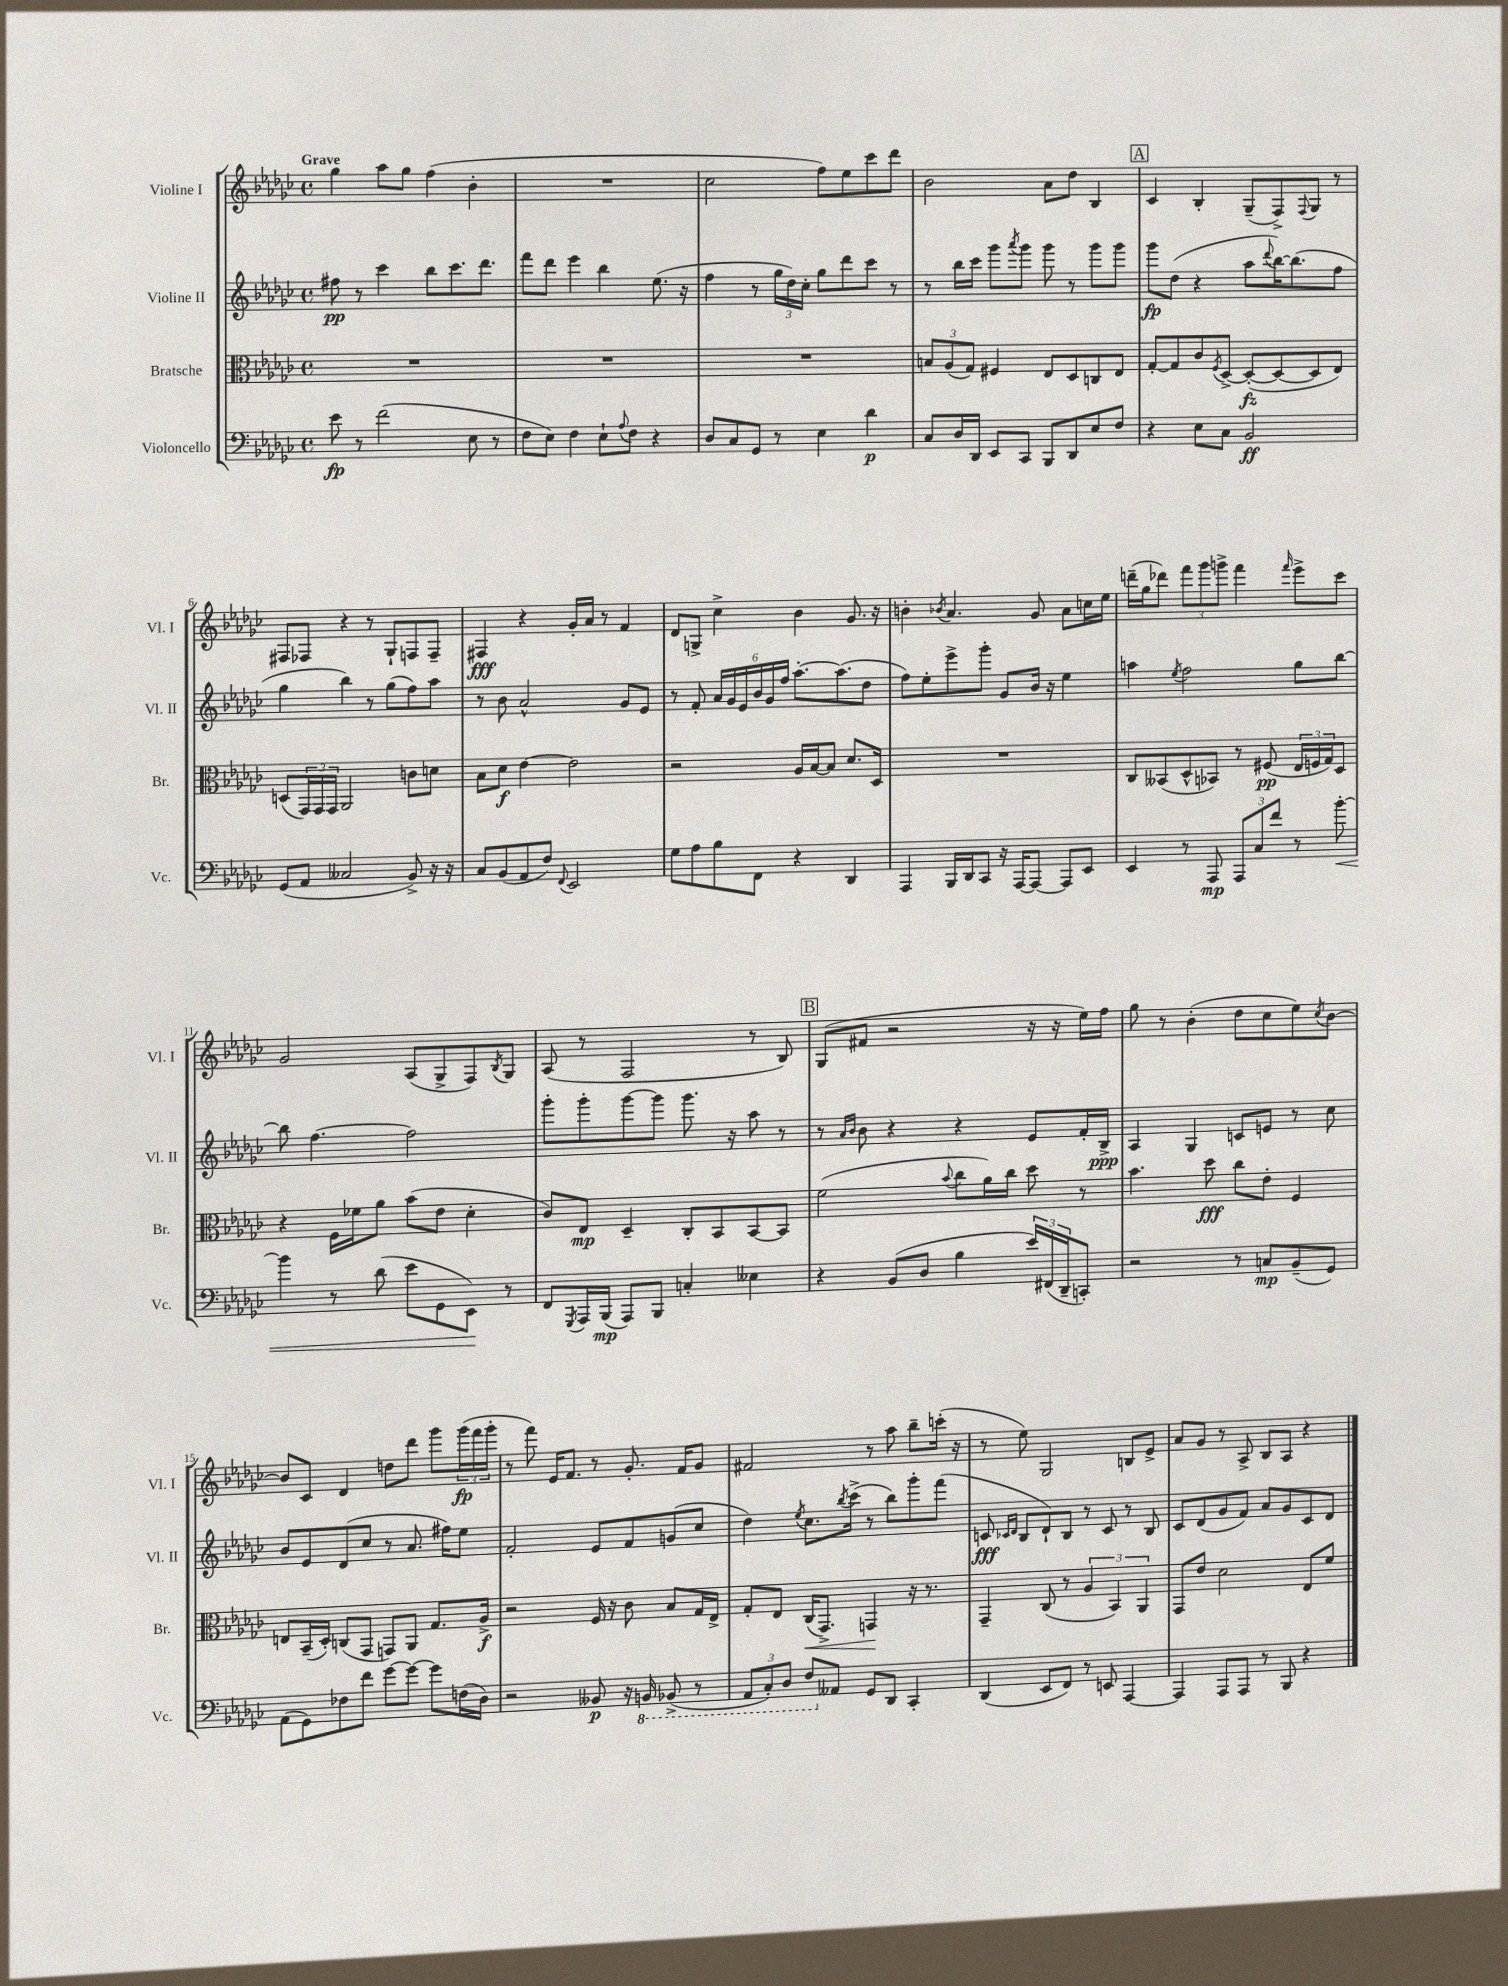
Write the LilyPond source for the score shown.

<<
\new StaffGroup <<
\new Staff = "s0" \with { instrumentName = "Violine I" shortInstrumentName = "Vl. I" } {
    \clef treble \key ges \major \defaultTimeSignature \time 4/4 \tempo "Grave"
    ges''4 aes''8 ges''8 f''4( bes'4-. |
    R1 |
    ces''2 f''8) ees''8 ces'''8 des'''8 |
    bes'2 aes'8 des''8 bes4 |
    \mark \markup { \box "A" } ces'4 bes4-. ges8--( f8->) \appoggiatura { f8 } ges8 r8 |
    fis8 fes8 r4 r8 ges8-! f8 f8-- |
    fis4\fff r4 ges'16-. aes'16 r8 f'4 |
    des'8 g8-> ces''4-> bes'4 ges'8. r16 |
    b'4-. \acciaccatura { bes'8 } aes'4. ges'8 aes'8 c''16 ees''16 |
    d'''16--( ges''16 des'''8) \tuplet 3/2 { f'''8 ges'''8 g'''8-> } f'''4 \grace { f'''16 } ees'''8-> ces'''8 |
    ges'2 aes8( ges8-> f8) \acciaccatura { bes8 } ges8 |
    aes8( r8 f2 r8 bes8) |
    \mark \markup { \box "B" } ges8( fis'8 r2 r16 r16 ees''16) f''16 |
    ges''8 r8 bes'4-.( des''8 ces''8 ees''8) \acciaccatura { ces''8 } bes'8~ |
    bes'8 ces'8 des'4 d''8 des'''8 ges'''8 \tuplet 3/2 { ges'''16\fp( f'''16 ges'''16-. } |
    r8 f'''8) ees'16 f'8. r8 ges'8.-. f'16 ges'8 |
    fis'2 r8 aes''8 bes''8-- c'''16-.( r16 |
    r8 ees''8) ges2 b8 ees'8-> |
    aes'8 ges'8 r8 aes8-> bes8 aes8 r4 \bar "|." |
}
\new Staff = "s1" \with { instrumentName = "Violine II" shortInstrumentName = "Vl. II" } {
    \clef treble \key ges \major \defaultTimeSignature \time 4/4
    fis''8\pp r8 ces'''4 bes''8 ces'''8. des'''8. |
    f'''8 des'''8 ees'''4 bes''4 ees''8.( r16 |
    f''4 r8 \tuplet 3/2 { ges''16 des''16) ces''16-. } ges''8 des'''8 ces'''8 r8 |
    r8 bes''16 ces'''16 ges'''8 \acciaccatura { aes'''8 } ges'''8 ges'''8 r8 ges'''8 ges'''8 |
    \mark \markup { \box "A" } ges'''8\fp des''8( r4 aes''8 \appoggiatura { des'''8 } bes''16~) bes''8.( f''8 |
    ges''4 bes''4) r8 ges''8( f''8) aes''8 |
    r8 bes'8 aes'2-^ ges'8 ees'8 |
    r8 f'8-. \tuplet 6/4 { aes'16 ges'16 ees'16 bes'16 ges'16 f''16 } aes''8.~-. aes''8.( des''8 |
    f''8) ees''8-. ees'''8-> ges'''8-. ges'8 bes'16 r16 ees''4 |
    a''4 \acciaccatura { ees''8 } f''2 ges''8 bes''8~ |
    bes''8 f''4.~ f''2 |
    ges'''8-. ges'''8-. ges'''8~ ges'''8 ges'''8. r16 aes''8 r8 |
    \mark \markup { \box "B" } r8 \grace { aes'16 bes'16 } bes'8 r4 r4 ees'8 f'16-. bes16->\ppp |
    aes4 ges4 c'8 e'8 r8 ces''8 |
    bes'8 ees'8 des'8( ces''8 r8 aes'8. fis''16) ees''8 |
    f'2-. ees'8 f'8 g'8( ces''8 |
    des''4) \acciaccatura { ees''8 } ces''8. \acciaccatura { bes''8 } ces'''16->( r8 bes''8) ges'''8-. f'''8( |
    c'8\fff \grace { ces'16 des'16 } bes8 des'8-!) bes8 r8 ces'8 r8 bes8 |
    ces'8 des'8( ges'8 f'8) aes'8 ges'8 ces'8 des'8 \bar "|." |
}
\new Staff = "s2" \with { instrumentName = "Bratsche" shortInstrumentName = "Br." } {
    \clef alto \key ges \major \defaultTimeSignature \time 4/4
    R1 |
    R1 |
    R1 |
    \tuplet 3/2 { b8 aes8( ges8) } fis4 ees8 des8 c8 ees8 |
    \mark \markup { \box "A" } ges8~-. ges8 ces'8 \acciaccatura { f8 } des8~-> des8~-.\fz( des8~ des8 ees8) |
    d8( \tuplet 3/2 { ges,16) ges,16 ges,16 } aes,2 c'8 d'8 |
    bes8 des'8\f ees'4~ ees'2 |
    r2 aes16 bes16~ bes8 des'8. des16 |
    R1 |
    ces8 beses,8( des8-^ bes,8) r8 fis8\pp( \tuplet 3/2 { ees16 f16 ges16) } des8 |
    r4 f16 fes'16 aes'8 bes'8( ees'8 des'4-. |
    ces'8) ees8\mp des4-- ces8-. bes,8 bes,8~ bes,8 |
    \mark \markup { \box "B" } f'2( \appoggiatura { bes'8 } ces''8 aes'16) ces''16 des''8 r8 |
    bes'4. des''8\fff ces''8 ees'8-. f4 |
    e8 bes,16--( des16-.) c8( ges,8 g,8) aes,8 ges8. aes16->\f |
    r2 f16 r16 ces'8 bes8 ges16 ees16-> |
    ges8-. ees8 ces16\<( ges,8.->) g,4\! r16 r8. |
    ges,4-- ces8( r8 \tuplet 3/2 { aes4 bes,4) aes,4 } |
    ges,8 ees'8 des'2 ees8 f'8 \bar "|." |
}
\new Staff = "s3" \with { instrumentName = "Violoncello" shortInstrumentName = "Vc." } {
    \clef bass \key ges \major \defaultTimeSignature \time 4/4
    ees'8\fp r8 f'2( ees8 r8 |
    f8 ees8) f4 ees8-! \appoggiatura { aes8 } f8 r4 |
    des8 ces8 ges,8 r8 ees4 des'4\p |
    ces8 des16 des,16 ees,8 ces,8 bes,,8 des,8 ees8 f8 |
    \mark \markup { \box "A" } r4 ees8 ces8 bes,2\ff |
    ges,8( aes,8 ceses2 bes,8->) r16 r16 |
    ces8 bes,8( aes,8 f8) \appoggiatura { f,8 } ees,2 |
    ges8 aes8 bes8 f,8 r4 des,4 |
    aes,,4 bes,,16 des,16 ces,8 r16 aes,,16~ aes,,8~ aes,,8 ees,8 |
    ees,4 r8 aes,,8\mp \tuplet 3/2 { aes,,8 ces8 f'8 } r8 bes'8~-.\< |
    bes'4 r8 des'8( ees'8 ges,8 ees,8\!) r8 |
    f,8 \acciaccatura { ges,,8 } aes,,16 bes,,16\mp( aes,,8) bes,,8 c4-. eeses4 |
    \mark \markup { \box "B" } r4 bes,8( des8 bes4 \tuplet 3/2 { ees'16) fis,16( des,16-- } c,8-.) |
    r2 r8 c8\mp bes,8--( ges,8) |
    aes,8( ges,8) fes8 f'8 ges'8~ ges'8~ ges'8 f16( des16) |
    r2 beses,8\p r16 \ottava #-1 b,,16 bes,,8->( r8 |
    \tuplet 3/2 { aes,,8 ces,8-.) des,8 } f,8 \ottava #0 aeses,8 ges,8 des,8 ces,4-. |
    des,4( ees,8 f,8) r8 e,8 aes,,4~ |
    aes,,4 aes,,8 aes,,8 r8 bes,,8 r4 \bar "|." |
}
>>
>>
